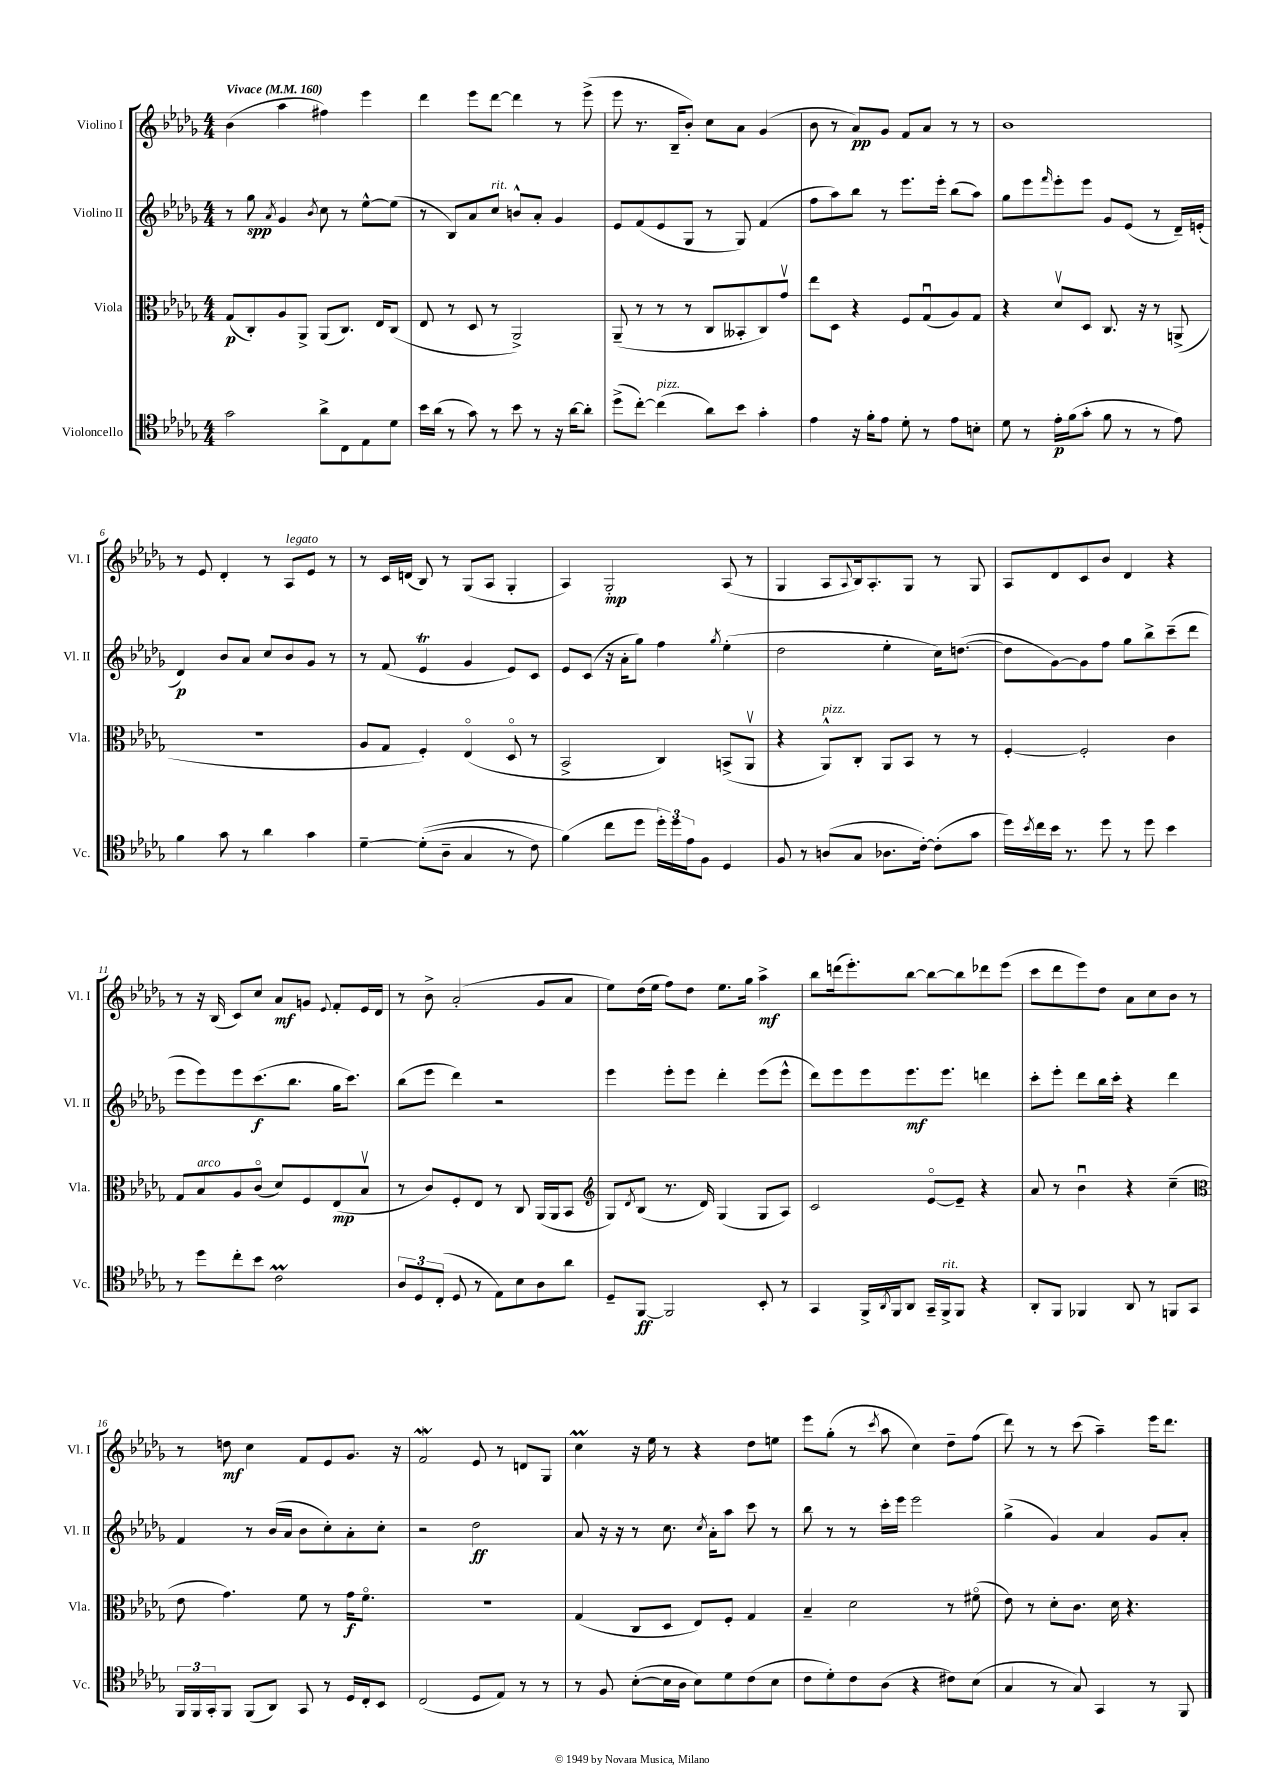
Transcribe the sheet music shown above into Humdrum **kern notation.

**kern	**dynam	**kern	**dynam	**kern	**dynam	**kern	**dynam
*part4	*part4	*part3	*part3	*part2	*part2	*part1	*part1
*staff4	*staff4	*staff3	*staff3	*staff2	*staff2	*staff1	*staff1
*I"Violoncello	*	*I"Viola	*	*I"Violino II	*	*I"Violino I	*
*I'Vc.	*	*I'Vla.	*	*I'Vl. II	*	*I'Vl. I	*
*clefC4	*	*clefC3	*	*clefG2	*	*clefG2	*
*k[b-e-a-d-g-]	*	*k[b-e-a-d-g-]	*	*k[b-e-a-d-g-]	*	*k[b-e-a-d-g-]	*
*M4/4	*	*M4/4	*	*M4/4	*	*M4/4	*
*MM160	*	*MM160	*	*MM160	*	*MM160	*
=1	=1	=1	=1	=1	=1	=1	=1
!	!	!	!	!	!	!LO:TX:a:B:t=Vivace	!
2g-\	.	(8G-/L	p	8r	.	(4b-\	.
.	.	8C'/)	.	8gg-\	spp	.	.
.	.	.	.	8qa-/	.	.	.
.	.	8A-/	.	4g-/	.	4aa-\	.
.	.	8AA-^/J	.	.	.	.	.
.	.	.	.	8qb-/	.	.	.
8a-^\L	.	(8AA-/L	.	8cc\	.	4ff#X\)	.
8C\	.	8.C/J)	.	8r	.	.	.
8E-\	.	.	.	[8ee-^^\L	.	4eee-\	.
.	.	16E-/KL	.	.	.	.	.
8d-\J	.	(8C/J	.	(8ee-\J]	.	.	.
=2	=2	=2	=2	=2	=2	=2	=2
16b-\LL	.	8E-/	.	8r	.	4ddd-\	.
(16a-\JJ	.	.	.	.	.	.	.
8r	.	8r	.	8B-/L)	.	.	.
8g-\)	.	8D-/	.	8a-/	.	8eee-\L	.
!	!	!	!	!LO:TX:a:i:t=rit.	!	!	!
8r	.	8r	.	8cc/J	.	[8ddd-\J	.
8b-\	.	2AA-^/)	.	8bn^^/L	.	4ddd-\]	.
8r	.	.	.	8a-'/J	.	.	.
16r	.	.	.	4g-/	.	8r	.
[16a-\KL	.	.	.	.	.	.	.
8a-'\J]	.	.	.	.	.	(8eee-^\	.
=3	=3	=3	=3	=3	=3	=3	=3
(8dd-^\L	.	(8AA-~/	.	8e-/L	.	8eee-\	.
[8cc'\J)	.	8r	.	(8f/	.	8.r	.
!LO:TX:a:i:t=pizz.	!	!	!	!	!	!	!
(4cc\]	.	8r	.	8e-/	.	.	.
.	.	.	.	.	.	16B-~/KL	.
.	.	8r	.	8G-/J	.	8b-'/J)	.
8a-\L)	.	8C/L	.	8r	.	8cc\L	.
8b-\J	.	8BB--X'/	.	8G-/)	.	8a-\J	.
4g-'\	.	8C/)	.	(4f/	.	(4g-/	.
.	.	8g-v/J	.	.	.	.	.
=4	=4	=4	=4	=4	=4	=4	=4
4e-\	.	8ee-\L	.	8ff\L	.	8b-\	.
.	.	8D-\J	.	8aa-\)	.	8r	.
16r	.	4r	.	8bb-\J	.	8a-/L)	pp
16f'\KL	.	.	.	.	.	.	.
8e-\J	.	.	.	8r	.	8g-/J	.
8d-'\	.	8F/L	.	8.eee-\L	.	8f/L	.
8r	.	(8G-u/	.	.	.	8a-/J	.
.	.	.	.	16eee-'\Jk	.	.	.
8e-\L	.	8A-/)	.	(8bb-\L	.	8r	.
8Bn'\J	.	8G-/J	.	8aa-\J)	.	8r	.
=5	=5	=5	=5	=5	=5	=5	=5
8d-\	.	4r	.	8gg-\L	.	1b-	.
8r	.	.	.	8eee-\	.	.	.
.	.	.	.	16qqfff/	.	.	.
16e-'\LL	p	8d-v/L	.	8eee-'\	.	.	.
(16f\J	.	.	.	.	.	.	.
8g-'\J	.	8D-/J	.	8eee-\J	.	.	.
8f\	.	8.C/	.	8g-/L	.	.	.
8r	.	.	.	(8e-/J	.	.	.
.	.	16r	.	.	.	.	.
8r	.	8r	.	8r	.	.	.
8e-\)	.	(8AAn^/	.	16d-~/LL)	.	.	.
.	.	.	.	(16en'/JJ	.	.	.
!!LO:LB:g=z
=6	=6	=6	=6	=6	=6	=6	=6
4f\	.	1r	.	4d-/)	p	8r	.
.	.	.	.	.	.	8e-/	.
8g-\	.	.	.	8b-/L	.	4d-'/	.
8r	.	.	.	8a-/J	.	.	.
4a-\	.	.	.	8cc/L	.	8r	.
!	!	!	!	!	!	!LO:TX:a:i:t=legato	!
.	.	.	.	8b-/	.	8A-/L	.
4g-\	.	.	.	8g-/J	.	8e-/J	.
.	.	.	.	8r	.	8r	.
=7	=7	=7	=7	=7	=7	=7	=7
[4d-~\	.	8A-/L	.	8r	.	8r	.
.	.	8G-/J	.	(8f/	.	16c/LL	.
.	.	.	.	.	.	(16dn/JJ	.
((8d-'\L]	.	4F'/)	.	4e-T/	.	8B-/)	.
8A-~\J	.	.	.	.	.	8r	.
4G-/	.	(4E-/	.	4g-/	.	(8G-/L	.
.	.	.	.	.	.	8A-/J	.
8r	.	8D-/	.	8e-/L)	.	4G-'/	.
8c\)	.	8r	.	8c/J	.	.	.
=8	=8	=8	=8	=8	=8	=8	=8
(4f\)	.	2BB-^/	.	8e-/L	.	4A-/)	.
.	.	.	.	(8c/J	.	.	.
8cc\L	.	.	.	16r	.	2G-'/	mp
.	.	.	.	16a-'\KL	.	.	.
8dd-\J	.	.	.	8gg-\J)	.	.	.
24dd-'\LL)	.	4C/)	.	4ff\	.	.	.
24dd-\	.	.	.	.	.	.	.
24e-\J	.	.	.	.	.	.	.
8F\J	.	.	.	.	.	.	.
.	.	.	.	8qgg-/	.	.	.
4D-/	.	(8BBn^/L	.	(4ee-'\	.	(8A-/	.
.	.	8AA-v/J	.	.	.	8r	.
=9	=9	=9	=9	=9	=9	=9	=9
8F/	.	4r	.	2dd-\	.	4G-/	.
8r	.	.	.	.	.	.	.
!	!	!LO:TX:a:i:t=pizz.	!	!	!	!	!
(8An/L	.	8AA-^^/L)	.	.	.	8A-/L	.
.	.	.	.	.	.	8qqA-/	.
8G-/J	.	8C'/J	.	.	.	16B-/k)	.
.	.	.	.	.	.	8.A-'/	.
8.A-X\L	.	8AA-/L	.	4ee-'\	.	.	.
.	.	8BB-/J	.	.	.	8G-/J	.
[16c'\Jk)	.	.	.	.	.	.	.
(8c'\L]	.	8r	.	16cc\KL)	.	8r	.
.	.	.	.	([8.ddn\J	.	.	.
8g-\J	.	8r	.	.	.	8G-/	.
=10	=10	=10	=10	=10	=10	=10	=10
16dd-\LL)	.	[4F'/	.	8dd\L]	.	8A-/L	.
8qb-/	.	.	.	.	.	.	.
16cc\	.	.	.	.	.	.	.
16b-\JJ	.	.	.	[8g-\)	.	8d-/	.
8.r	.	.	.	.	.	.	.
.	.	2F'/]	.	8g-\]	.	8c/	.
8dd-\	.	.	.	8ff\J	.	8b-/J	.
8r	.	.	.	8gg-\L	.	4d-/	.
8dd-\	.	.	.	8bb-^\	.	.	.
4b-\	.	4c\	.	(8ccc~\	.	4r	.
.	.	.	.	8ddd-\J	.	.	.
!!LO:LB:g=z
=11	=11	=11	=11	=11	=11	=11	=11
8r	.	8G-/L	.	8eee-\L	.	8r	.
!	!	!LO:TX:a:i:t=arco	!	!	!	!	!
8dd-\L	.	8B-/	.	8eee-\)	.	16r	.
.	.	.	.	.	.	(16B-/	.
8cc'\	.	8A-/	.	8eee-\	.	8c/L)	.
8b-\J	.	(8c/J	.	(8.ccc\	f	8cc/J	.
2cm\	.	8d-/L)	.	.	.	8a-/L	mf
.	.	.	.	8.bb-\J	.	.	.
.	.	8F/	.	.	.	8gn/J	.
.	.	.	.	.	.	8qqe-/	.
.	.	(8E-/	mp	16gg-\KL	.	8f'/L	.
.	.	.	.	8.ccc\J)	.	.	.
.	.	8B-v/J	.	.	.	16e-/L	.
.	.	.	.	.	.	16d-/JJ	.
=12	=12	=12	=12	=12	=12	=12	=12
12A-/L	.	8r	.	(8bb-\L	.	8r	.
12D-/	.	.	.	.	.	.	.
.	.	8c/L)	.	8eee-\J	.	8b-^\	.
(12C'/J	.	.	.	.	.	.	.
8D-/	.	8F'/	.	4ddd-\)	.	(2a-'/	.
8r	.	8E-/J	.	.	.	.	.
8E-\L)	.	8r	.	2r	.	.	.
8B-\	.	8C/	.	.	.	.	.
8A-\	.	(16AA-/LL	.	.	.	8g-/L	.
.	.	16AA-/J	.	.	.	.	.
8a-\J	.	8BB-/J	.	.	.	8a-/J	.
=13	=13	=13	=13	=13	=13	=13	=13
*	*	*clefG2	*	*	*	*	*
8D-~/L	.	8G-/L)	.	4eee-\	.	8ee-\L)	.
.	.	8qd-/	.	.	.	.	.
[8FF/J	ff	(8B-/J	.	.	.	(16dd-\L	.
.	.	.	.	.	.	16ee-\JJ	.
2FF/]	.	8.r	.	8eee-'\L	.	8ff\L)	.
.	.	.	.	8eee-\J	.	8dd-\J	.
.	.	16d-/)	.	.	.	.	.
.	.	(4G-/	.	4ddd-'\	.	8.ee-\L	.
.	.	.	.	.	.	16gg-\Jk	.
8BB-'/	.	8G-/L	.	(8eee-\L	.	4aa-^\	mf
8r	.	8A-/J)	.	8eee-^^\J	.	.	.
=14	=14	=14	=14	=14	=14	=14	=14
4GG-/	.	2c/	.	8ddd-\L)	.	8bb-\L	.
.	.	.	.	8eee-\	.	(16dddn\k	.
.	.	.	.	.	.	8.eee-'\)	.
16FF^/LL	.	.	.	8eee-\	.	.	.
8qAA-/	.	.	.	.	.	.	.
16FF/J	.	.	.	.	.	.	.
8AA-/J	.	.	.	8.eee-\	mf	[8bb-\J	.
16GG-~/LL	.	[8e-/L	.	.	.	8bb-\L_	.
!LO:TX:a:i:t=rit.	!	!	!	!	!	!	!
16FF^/J	.	.	.	8.eee-\J	.	.	.
8FF/J	.	8e-~/J]	.	.	.	8bb-\]	.
4r	.	4r	.	4dddn\	.	8ddd-X\	.
.	.	.	.	.	.	(8eee-\J	.
=15	=15	=15	=15	=15	=15	=15	=15
8AA-'/L	.	8a-/	.	8ccc'\L	.	8ccc\L	.
8FF/J	.	8r	.	8eee-'\J	.	8ddd-\	.
4FF-X/	.	4b-u\	.	8ddd-\L	.	8eee-\)	.
.	.	.	.	16bb-\L	.	8dd-\J	.
.	.	.	.	16ccc'\JJ	.	.	.
8AA-/	.	4r	.	4r	.	8a-\L	.
8r	.	.	.	.	.	8cc\	.
8FFn/L	.	(4cc~\	.	4ddd-\	.	8b-\J	.
8GG-/J	.	.	.	.	.	8r	.
!!LO:LB:g=z
=16	=16	=16	=16	=16	=16	=16	=16
*	*	*clefC3	*	*	*	*	*
24FF/LL	.	8e-\	.	4f/	.	8r	.
24FF/	.	.	.	.	.	.	.
24GG-'/J	.	.	.	.	.	.	.
8FF/J	.	4.g-\)	.	.	.	8ddn\	mf
(8FF/L	.	.	.	8r	.	4cc\	.
8AA-/J)	.	.	.	(16b-/LL	.	.	.
.	.	.	.	16a-/JJ	.	.	.
8GG-/	.	8f\	.	8b-\L	.	8f/L	.
8r	.	8r	.	8cc'\)	.	8e-/	.
16D-/LL	.	16g-\KL	f	8a-'\	.	8.g-/J	.
16C'/J	.	8.f\J	.	.	.	.	.
8BB-/J	.	.	.	8cc'\J	.	.	.
.	.	.	.	.	.	16r	.
=17	=17	=17	=17	=17	=17	=17	=17
(2C/	.	1r	.	2r	.	2fW/	.
8D-/L	.	.	.	2dd-\	ff	8e-/	.
8E-/J)	.	.	.	.	.	8r	.
8r	.	.	.	.	.	8dn/L	.
8r	.	.	.	.	.	8G-/J	.
=18	=18	=18	=18	=18	=18	=18	=18
8r	.	(4G-/	.	8a-/	.	4ccm\	.
8F/	.	.	.	16r	.	.	.
.	.	.	.	16r	.	.	.
([8B-'\L	.	8C/L	.	8r	.	16r	.
.	.	.	.	.	.	16ee-\	.
16B-\L]	.	8D-/J	.	8.cc\	.	8r	.
16A-\JJ	.	.	.	.	.	.	.
8B-\L)	.	8E-/L)	.	.	.	4r	.
.	.	.	.	8qcc/	.	.	.
.	.	.	.	16a-'\KL	.	.	.
8d-\	.	8F'/J	.	8aa-\J	.	.	.
(8c\	.	4G-/	.	8ccc\	.	8dd-\L	.
8B-\J	.	.	.	8r	.	8een\J	.
=19	=19	=19	=19	=19	=19	=19	=19
8c\L	.	4B-~/	.	8bb-\	.	8eee-\L	.
8d-'\)	.	.	.	8r	.	(8gg-'\J	.
8c\	.	2d-\	.	8r	.	8r	.
.	.	.	.	.	.	8qccc/	.
(8A-\J	.	.	.	16ccc'\LL	.	8aa-\	.
.	.	.	.	16eee-\JJ	.	.	.
4r	.	.	.	2eee-\	.	4cc\)	.
8c#X\L)	.	8r	.	.	.	8dd-~\L	.
(8B-\J	.	(8f#X\	.	.	.	(8ff\J	.
=20	=20	=20	=20	=20	=20	=20	=20
4G-/	.	8e-\)	.	(4gg-^\	.	8ddd-\)	.
.	.	8r	.	.	.	8r	.
8r	.	8d-'\L	.	4g-/)	.	8r	.
8G-/)	.	8.c\J	.	.	.	(8ccc\	.
4GG-/	.	.	.	4a-/	.	4aa-~\)	.
.	.	16d-\	.	.	.	.	.
.	.	4.r	.	.	.	.	.
8r	.	.	.	8g-/L	.	16eee-\KL	.
.	.	.	.	.	.	8.ddd-\J	.
8FF/	.	.	.	8a-'/J	.	.	.
==	==	==	==	==	==	==	==
*-	*-	*-	*-	*-	*-	*-	*-
